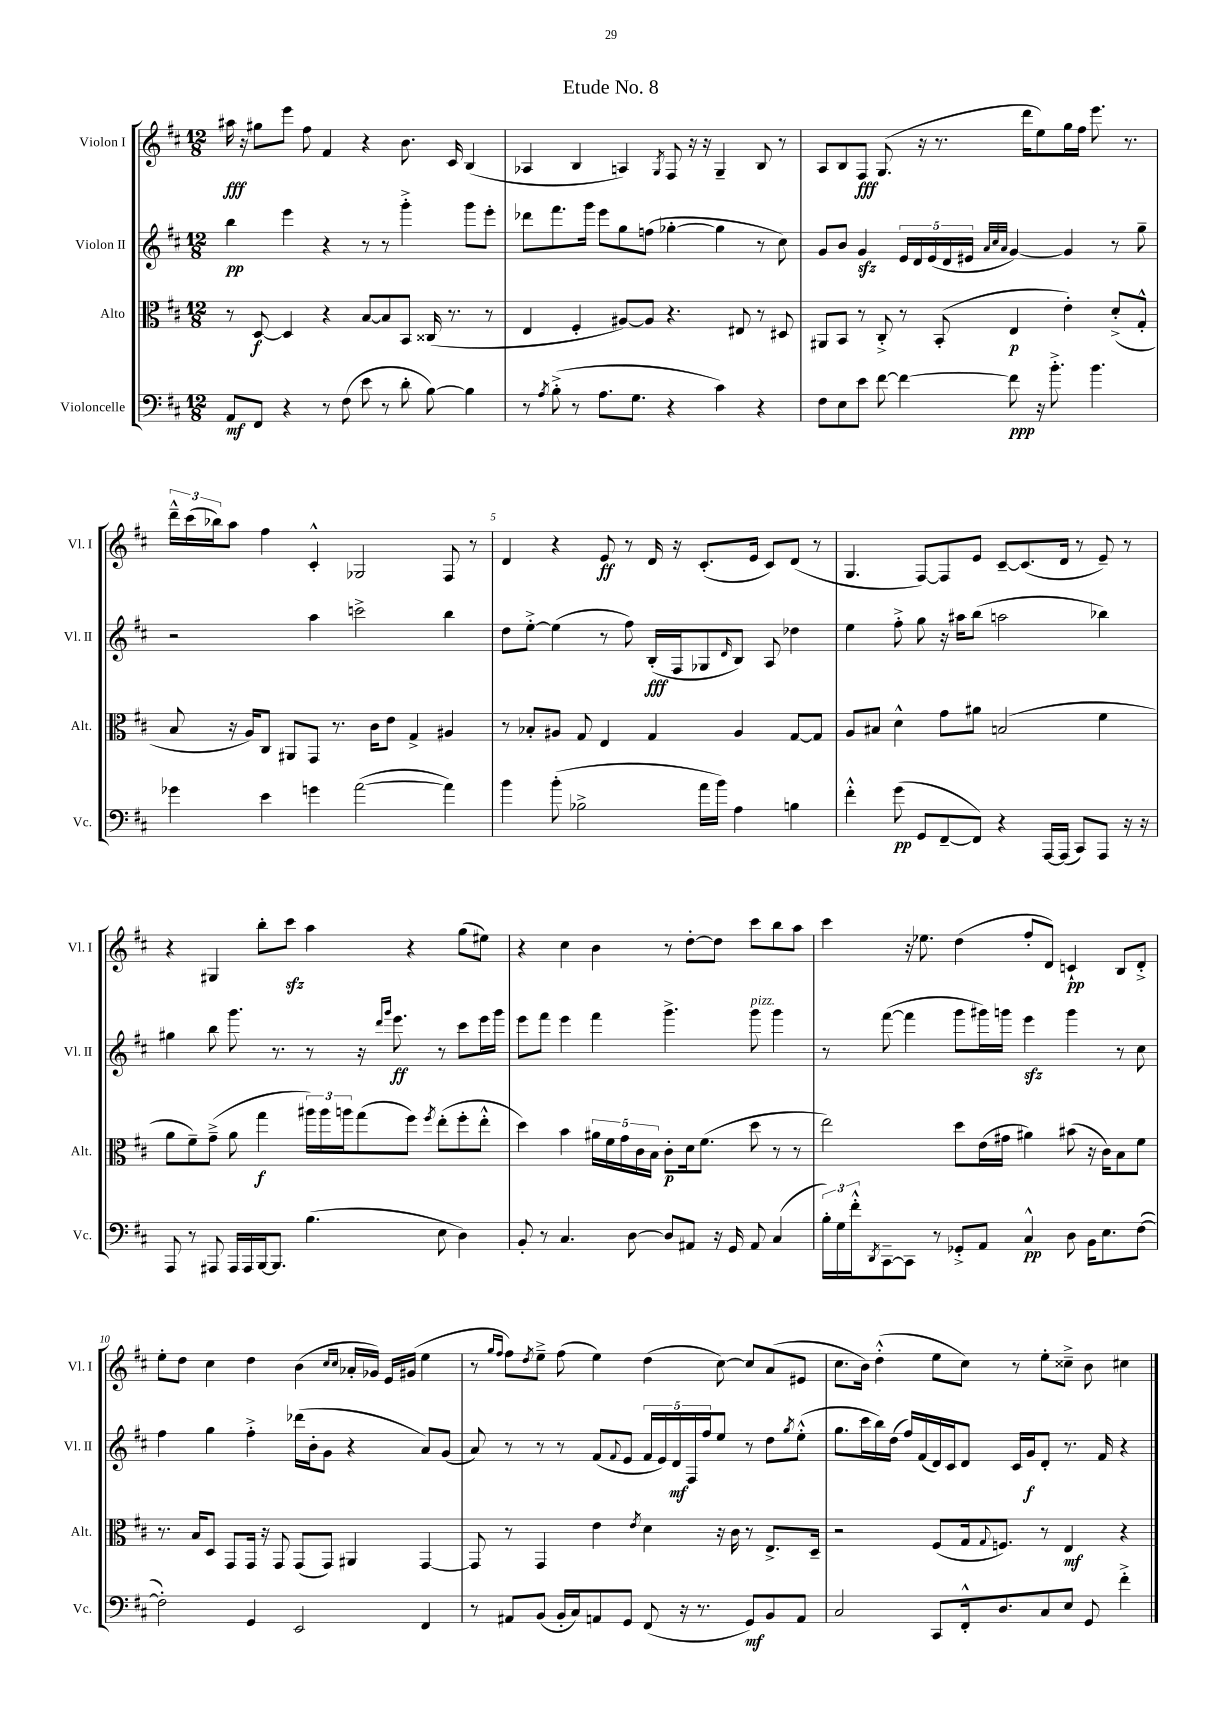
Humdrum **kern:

**kern	**dynam	**kern	**dynam	**kern	**dynam	**kern	**dynam
*part4	*part4	*part3	*part3	*part2	*part2	*part1	*part1
*staff4	*staff4	*staff3	*staff3	*staff2	*staff2	*staff1	*staff1
*I"Violoncelle	*	*I"Alto	*	*I"Violon II	*	*I"Violon I	*
*I'Vc.	*	*I'Alt.	*	*I'Vl. II	*	*I'Vl. I	*
*clefF4	*	*clefC3	*	*clefG2	*	*clefG2	*
*k[f#c#]	*	*k[f#c#]	*	*k[f#c#]	*	*k[f#c#]	*
*M12/8	*	*M12/8	*	*M12/8	*	*M12/8	*
=1	=1	=1	=1	=1	=1	=1	=1
8AA/L	mf	8r	.	4bb\	pp	16aa#X\	fff
.	.	.	.	.	.	16r	.
8FF#/J	.	[8D/	f	.	.	8gg#X\L	.
4r	.	4D/]	.	4eee\	.	8eee\J	.
.	.	.	.	.	.	8ff#\	.
8r	.	4r	.	4r	.	4f#/	.
(8F#\	.	.	.	.	.	.	.
8e\	.	[8B/L	.	8r	.	4r	.
8r	.	8B/]	.	8r	.	.	.
8d'\	.	8BB/J	.	4ggg'^\	.	8.b\	.
[8B\)	.	(16C##X/	.	.	.	.	.
.	.	8.r	.	.	.	16c#/	.
4B\]	.	.	.	8ggg\L	.	(4B/	.
.	.	8r	.	8eee'\J	.	.	.
=2	=2	=2	=2	=2	=2	=2	=2
8r	.	4E/	.	8ddd-X\L	.	4A-X/	.
8qA/	.	.	.	.	.	.	.
(8B'^\	.	.	.	8.fff#\	.	.	.
8r	.	4F#'/	.	.	.	4B/	.
.	.	.	.	16ggg\Jk	.	.	.
8.A\L	.	.	.	8eee\L	.	.	.
.	.	[8A#X/L)	.	8gg\	.	4An/)	.
8.G\J	.	.	.	.	.	.	.
.	.	8A#/J]	.	(8ffn\J	.	.	.
.	.	.	.	.	.	8qG/	.
4r	.	4.r	.	[4gg-X'\	.	8F#/	.
.	.	.	.	.	.	16r	.
.	.	.	.	.	.	16r	.
4c#\)	.	.	.	4gg-\]	.	4G~/	.
.	.	8E#X/	.	.	.	.	.
4r	.	8r	.	8r	.	8B/	.
.	.	8D#X/	.	8cc#\)	.	8r	.
=3	=3	=3	=3	=3	=3	=3	=3
8F#\L	.	8AA#X/L	.	8g/L	.	8A/L	.
8E\	.	8BB/J	.	8b/J	.	8B/	.
8e\J	.	8r	.	4gzz/	.	8F#/J	fff
[8f#\	.	8C#'^/	.	.	.	(8.G/	.
4f#\_	.	8r	.	20e/LL	.	.	.
.	.	.	.	20d/	.	.	.
.	.	.	.	.	.	16r	.
.	.	.	.	(20e/	.	.	.
.	.	(8BB'/	.	.	.	8.r	.
.	.	.	.	20d/	.	.	.
.	.	.	.	20e#X/JJ	.	.	.
.	.	.	.	32qqa/LLL	.	.	.
.	.	.	.	32qqcc#/	.	.	.
.	.	.	.	32qqa/JJJ	.	.	.
8f#\]	ppp	4E/	p	[4g/)	.	.	.
.	.	.	.	.	.	16ddd\KL	.
16r	.	.	.	.	.	8ee\)	.
8.b'^\	.	.	.	.	.	.	.
.	.	4e'\)	.	4g/]	.	16gg\L	.
.	.	.	.	.	.	16ff#\JJ	.
4.b\	.	.	.	.	.	8.eee\	.
.	.	(8d'^/L	.	8r	.	.	.
.	.	.	.	.	.	8.r	.
.	.	8G'^^/J	.	8gg~\	.	.	.
!!LO:LB:g=z
=4	=4	=4	=4	=4	=4	=4	=4
4g-X\	.	8B/	.	2r	.	24ddd~^^\LL	.
.	.	.	.	.	.	(24ccc#\	.
.	.	.	.	.	.	24bb-X\J)	.
.	.	16r	.	.	.	8aa\J	.
.	.	16A/KL)	.	.	.	.	.
4e\	.	8C#/J	.	.	.	4ff#\	.
.	.	8AA#X/L	.	.	.	.	.
4gn\	.	8GG/J	.	4aa\	.	4c#'^^/	.
.	.	8.r	.	.	.	.	.
([2a\	.	.	.	2cccn^\	.	2G-X/	.
.	.	16c#\KL	.	.	.	.	.
.	.	8e\J	.	.	.	.	.
.	.	4G^/	.	.	.	.	.
4a\])	.	4A#X/	.	4bb\	.	8F#/	.
.	.	.	.	.	.	8r	.
=5	=5	=5	=5	=5	=5	=5	=5
4b\	.	8r	.	8dd\L	.	4d/	.
.	.	8B-X'/L	.	[8ee'^\J	.	.	.
(8b'\	.	8A#X/J	.	(4ee\]	.	4r	.
2B-X^\	.	8G/	.	.	.	.	.
.	.	4E/	.	8r	.	8e/	ff
.	.	.	.	8ff#\)	.	8r	.
.	.	4G/	.	(16B'/LL	fff	16d/	.
.	.	.	.	16F#/J	.	16r	.
16a\LL	.	.	.	8G-X/	.	(8.c#'/L	.
16b\JJ)	.	.	.	.	.	.	.
.	.	.	.	16qqd/	.	.	.
4A\	.	4A#/	.	8B/J)	.	.	.
.	.	.	.	.	.	16e/Jk	.
.	.	.	.	8A/	.	8c#/L)	.
4Bn\	.	[8G/L	.	4dd-X\	.	(8d/J	.
.	.	8G/J]	.	.	.	8r	.
=6	=6	=6	=6	=6	=6	=6	=6
4f#'^^\	.	8A/L	.	4ee\	.	4.G/	.
.	.	8B#X/J	.	.	.	.	.
(8g\	pp	4d^^\	.	8ff#'^\	.	.	.
8GG/L	.	.	.	8gg\	.	[8F#/L)	.
[8FF#~/	.	8g\L	.	16r	.	8F#/]	.
.	.	.	.	16aa#X\KL	.	.	.
8FF#/J])	.	8a#X\J	.	(8bb\J	.	8e/J	.
4r	.	(2Bn/	.	2aan\	.	[8c#~/L	.
.	.	.	.	.	.	(8.c#/]	.
[16AAA/LL	.	.	.	.	.	.	.
(16AAA/JJ]	.	.	.	.	.	16d/Jk	.
8CC#/L)	.	.	.	.	.	8r	.
8AAA/J	.	4f#\	.	4bb-X\)	.	8e~/)	.
16r	.	.	.	.	.	8r	.
16r	.	.	.	.	.	.	.
!!LO:LB:g=z
=7	=7	=7	=7	=7	=7	=7	=7
8AAA/	.	8a\L	.	4gg#X\	.	4r	.
8r	.	8f#~\)	.	.	.	.	.
8AAA#X/	.	(8g~^\J	.	8bb\	.	4G#X/	.
16AAA#/LL	.	8a\	.	8.ggg\	.	.	.
16AAA#/	.	.	.	.	.	.	.
[16BBB/J	.	4gg\	f	.	.	8bb'\L	.
8.BBB/J]	.	.	.	8.r	.	.	.
.	.	.	.	.	.	8ccc#zz\J	.
(4.B\	.	24aa#X\LL)	.	8r	.	4aa\	.
.	.	24aa#\	.	.	.	.	.
.	.	24aan\J	.	.	.	.	.
.	.	(8gg\	.	16r	.	.	.
.	.	.	.	16qqddd/LL	.	.	.
.	.	.	.	16qqggg/JJ	.	.	.
.	.	.	.	8.eee\	ff	.	.
.	.	8ff#\J)	.	.	.	4r	.
.	.	8qff#/	.	.	.	.	.
8E\	.	(8ee'\L	.	8r	.	.	.
4D\)	.	8ff#'\	.	8ccc#\L	.	(8gg\L	.
.	.	8ee'^^\J	.	16eee\L	.	8ee#X\J)	.
.	.	.	.	16ggg\JJ	.	.	.
=8	=8	=8	=8	=8	=8	=8	=8
8BB'/	.	4dd\)	.	8eee\L	.	4r	.
8r	.	.	.	8fff#\J	.	.	.
4.C#/	.	4b\	.	4eee\	.	4cc#\	.
.	.	20a#X\LL	.	4fff#\	.	4b\	.
.	.	20f#\	.	.	.	.	.
.	.	20g\	.	.	.	.	.
[8D\	.	.	.	.	.	.	.
.	.	20c#\	.	.	.	.	.
.	.	20B\JJ	.	.	.	.	.
8D/L]	.	8c#'\L	p	4.ggg^\	.	8r	.
8AA#X/J	.	16d\k	.	.	.	[8dd'\L	.
.	.	(8.f#\J	.	.	.	.	.
16r	.	.	.	.	.	8dd\J]	.
16GG/	.	.	.	.	.	.	.
!	!	!	!	!LO:TX:a:i:t=pizz.	!	!	!
8AA#/	.	8dd\	.	8ggg\	.	8ccc#\L	.
(4C#/	.	8r	.	4ggg\	.	8bb\	.
.	.	8r	.	.	.	8aa\J	.
=9	=9	=9	=9	=9	=9	=9	=9
24B'\LL)	.	2ee\)	.	8r	.	4ccc#\	.
24G\	.	.	.	.	.	.	.
24f#'^^\J	.	.	.	.	.	.	.
8qDD/	.	.	.	.	.	.	.
[8CC#~\	.	.	.	([8fff#\	.	.	.
8CC#\J]	.	.	.	4fff#\]	.	16r	.
.	.	.	.	.	.	8.ee-X\	.
8r	.	.	.	.	.	.	.
8GG-X'^/L	.	8dd\L	.	8ggg\L	.	(4dd\	.
8AA/J	.	(16e\L	.	16ggg#X\L)	.	.	.
.	.	16g#X\JJ	.	16gggn\JJ	.	.	.
4C#^^/	pp	4a#X\)	.	4eeezz\	.	8ff#'/L	.
.	.	.	.	.	.	8d/J)	.
8D\	.	(8b#X\	.	4ggg\	.	4cn`/	pp
16BB\KL	.	16r	.	.	.	.	.
8.E\	.	16c#\KL)	.	.	.	.	.
.	.	8B\	.	8r	.	8B/L	.
([8F#\J	.	8f#\J	.	8cc#\	.	8d'^/J	.
!!LO:LB:g=z
=10	=10	=10	=10	=10	=10	=10	=10
2F#'\])	.	8.r	.	4ff#\	.	8ee'\L	.
.	.	.	.	.	.	8dd\J	.
.	.	16B/KL	.	.	.	.	.
.	.	8D/J	.	4gg\	.	4cc#\	.
.	.	8GG/L	.	.	.	.	.
4GG/	.	16GG/Jk	.	4ff#'^\	.	4dd\	.
.	.	16r	.	.	.	.	.
.	.	8GG/	.	.	.	.	.
2EE/	.	(8GG/L	.	(16ddd-X\LL	.	(4b\	.
.	.	.	.	16b'\J	.	.	.
.	.	8GG/J)	.	8g\J	.	.	.
.	.	.	.	.	.	16qqcc#/LL	.
.	.	.	.	.	.	16qqcc#/JJ	.
.	.	4AA#X/	.	4r	.	16a-X'/LL	.
.	.	.	.	.	.	16g-X/JJ)	.
.	.	.	.	.	.	16e/LL	.
.	.	.	.	.	.	(16g#X/JJ	.
4FF#/	.	[4GG/	.	8a/L)	.	4ee\	.
.	.	.	.	(8g/J	.	.	.
=11	=11	=11	=11	=11	=11	=11	=11
8r	.	8GG/]	.	8a/)	.	8r	.
.	.	.	.	.	.	16qqgg/LL	.
.	.	.	.	.	.	16qqff#/JJ	.
8AA#X/L	.	8r	.	8r	.	8ff#\L)	.
.	.	.	.	.	.	8qdd/	.
(8BB/J	.	4GG/	.	8r	.	8ee~^\J	.
16BB'/LL	.	.	.	8r	.	(8ff#\	.
16C#/J)	.	.	.	.	.	.	.
8AAn/	.	4e\	.	(8f#/L	.	4ee\)	.
.	.	.	.	8qqf#/	.	.	.
8GG/J	.	.	.	8e/J	.	.	.
.	.	8qe/	.	.	.	.	.
(8FF#/	.	4d\	.	20f#/LL	.	(4dd\	.
.	.	.	.	20e/)	.	.	.
.	.	.	.	20d/	mf	.	.
16r	.	.	.	.	.	.	.
.	.	.	.	20F#/	.	.	.
8.r	.	.	.	.	.	.	.
.	.	.	.	20ff#/J	.	.	.
.	.	16r	.	8ee/J	.	[8cc#\)	.
.	.	16c#\	.	.	.	.	.
8GG/L)	mf	8r	.	8r	.	8cc#/L]	.
8BB/	.	8.E^/L	.	8dd\L	.	(8a/	.
.	.	.	.	8qgg/	.	.	.
8AA/J	.	.	.	(8ee'^^\J	.	8e#X/J	.
.	.	16D~/Jk	.	.	.	.	.
=12	=12	=12	=12	=12	=12	=12	=12
2C#/	.	2r	.	8.gg\L	.	8.cc#\L	.
.	.	.	.	16ccc#\L	.	16b\Jk)	.
.	.	.	.	16bb\)	.	(4dd'^^\	.
.	.	.	.	(16dd\JJ	.	.	.
.	.	.	.	16ff#/LL)	.	.	.
.	.	.	.	(16f#/	.	.	.
8CC#/L	.	(8F#/L	.	16d/)	.	8ee\L	.
.	.	.	.	16c#/J	.	.	.
16FF#'^^/k	.	16G/k	.	8d/J	.	8cc#\J)	.
.	.	8qqG/	.	.	.	.	.
8.D/	.	8.Fn/J)	.	.	.	.	.
.	.	.	.	16c#/LL	.	8r	.
.	.	.	.	16g/J	f	.	.
8C#/	.	8r	.	8d'/J	.	8ee'\L	.
8E/J	.	4E/	mf	8.r	.	8cc##X~^\J	.
8GG/	.	.	.	.	.	8b\	.
.	.	.	.	16f#/	.	.	.
4f#'^\	.	4r	.	4r	.	4cc#X\	.
==	==	==	==	==	==	==	==
*-	*-	*-	*-	*-	*-	*-	*-
